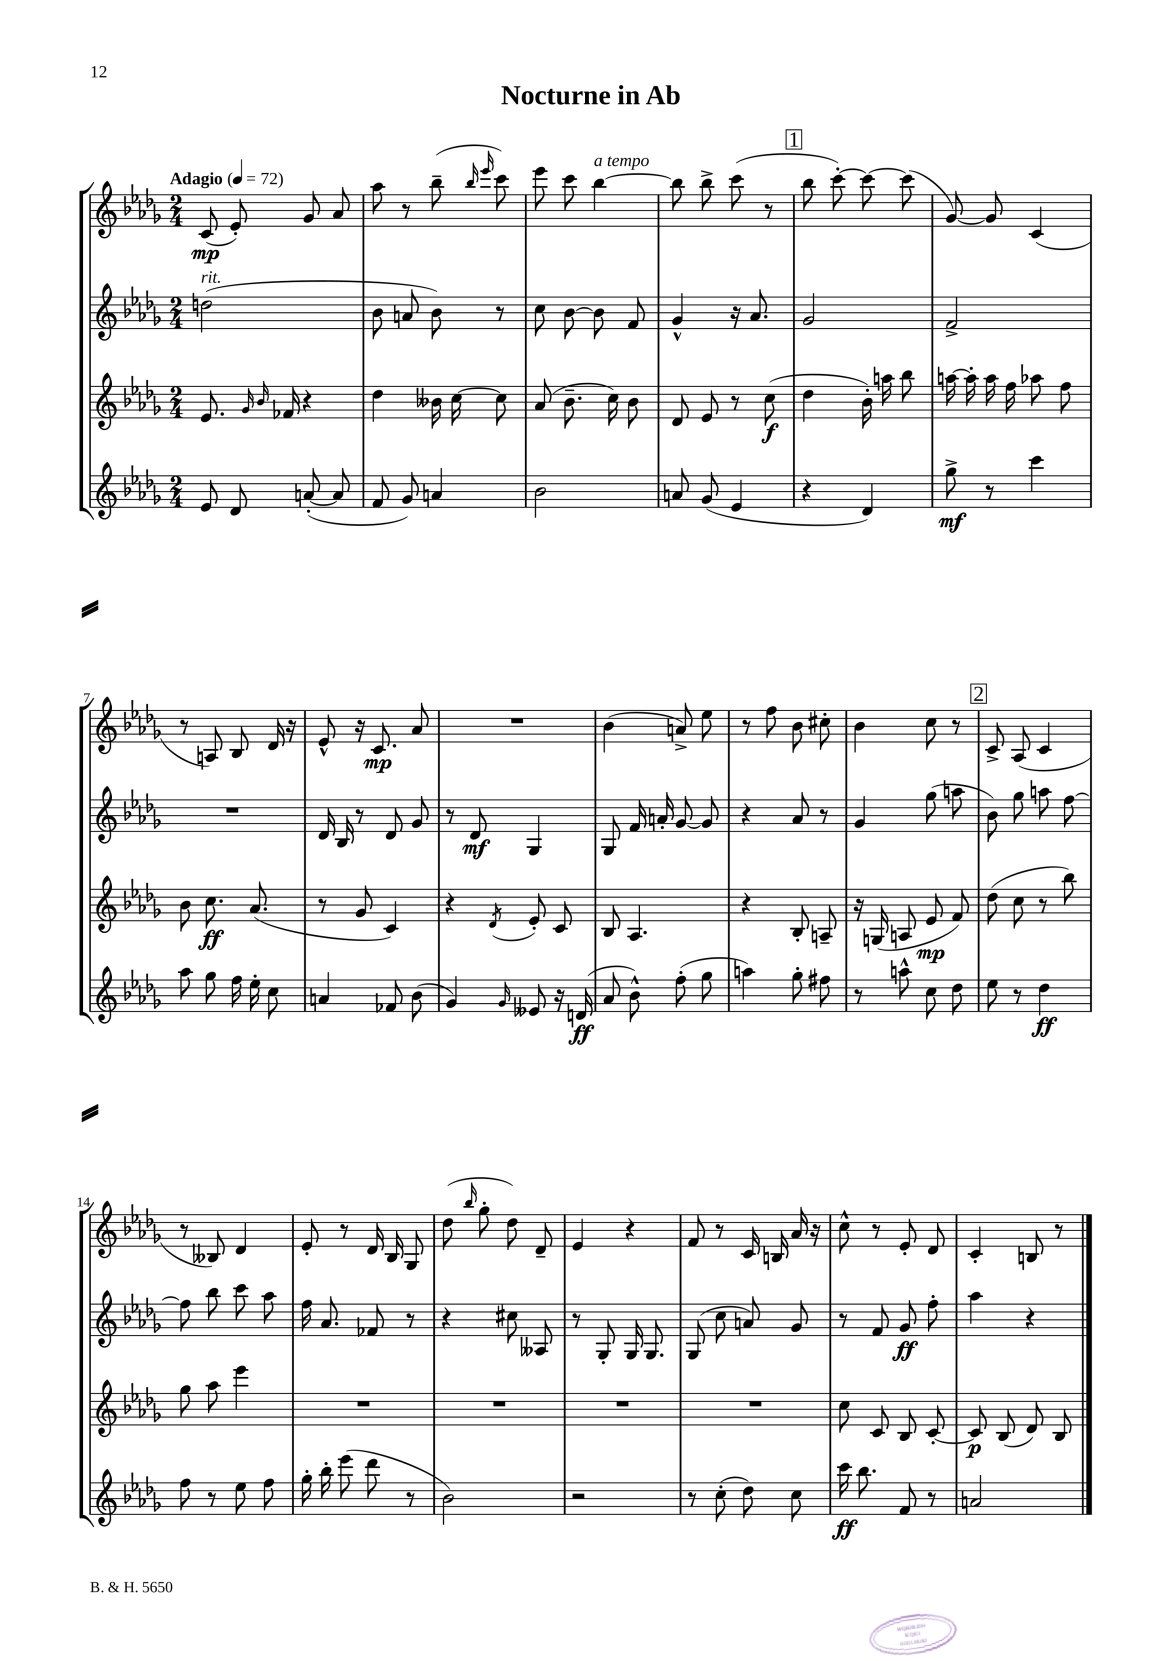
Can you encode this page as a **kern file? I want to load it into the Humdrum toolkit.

**kern	**dynam	**kern	**dynam	**kern	**dynam	**kern	**dynam
*part4	*part4	*part3	*part3	*part2	*part2	*part1	*part1
*staff4	*staff4	*staff3	*staff3	*staff2	*staff2	*staff1	*staff1
*clefG2	*	*clefG2	*	*clefG2	*	*clefG2	*
*k[b-e-a-d-g-]	*	*k[b-e-a-d-g-]	*	*k[b-e-a-d-g-]	*	*k[b-e-a-d-g-]	*
*M2/4	*	*M2/4	*	*M2/4	*	*M2/4	*
*MM72	*	*MM72	*	*MM72	*	*MM72	*
=1	=1	=1	=1	=1	=1	=1	=1
!	!	!	!	!	!	!LO:TX:a:B:t=Adagio	!
!	!	!	!	!LO:TX:a:i:t=rit.	!	!	!
8e-/	.	8.e-/	.	(2ddn\	.	(8c/	mp
8d-/	.	.	.	.	.	8e-'/)	.
.	.	16qqg-/	.	.	.	.	.
.	.	16qqb-/	.	.	.	.	.
.	.	16f-X/	.	.	.	.	.
([8an'/	.	4r	.	.	.	8g-/	.
8a/]	.	.	.	.	.	8a-/	.
=2	=2	=2	=2	=2	=2	=2	=2
8f/	.	4dd-\	.	8b-\	.	8aa-\	.
8g-/)	.	.	.	8an/	.	8r	.
4an/	.	16b--X\	.	8b-\)	.	(8bb-~\	.
.	.	[16cc\	.	.	.	.	.
.	.	.	.	.	.	16qqbb-/	.
.	.	.	.	.	.	16qqeee-/	.
.	.	8cc\]	.	8r	.	8ccc\)	.
=3	=3	=3	=3	=3	=3	=3	=3
2b-\	.	(8a-/	.	8cc\	.	8eee-\	.
.	.	8.b-~\	.	[8b-\	.	8ccc\	.
!	!	!	!	!	!	!LO:TX:a:i:t=a tempo	!
.	.	.	.	8b-\]	.	[4bb-\	.
.	.	16cc\)	.	.	.	.	.
.	.	8b-\	.	8f/	.	.	.
=4	=4	=4	=4	=4	=4	=4	=4
8an/	.	8d-/	.	4g-^^/	.	8bb-\]	.
(8g-/	.	8e-/	.	.	.	8bb-^\	.
4e-/	.	8r	.	16r	.	(8ccc\	.
.	.	.	.	8.a-/	.	.	.
.	.	(8cc\	f	.	.	8r	.
!!LO:REH:place=s1:t=1
=5	=5	=5	=5	=5	=5	=5	=5
4r	.	4dd-\	.	2g-/	.	8bb-\	.
.	.	.	.	.	.	[8ccc'\)	.
4d-/)	.	16b-'\)	.	.	.	8ccc\_	.
.	.	16aan\	.	.	.	.	.
.	.	8bb-\	.	.	.	(8ccc\]	.
=6	=6	=6	=6	=6	=6	=6	=6
8gg-^\	mf	[16aan\	.	2f^/	.	[8g-/)	.
.	.	16aa'\]	.	.	.	.	.
8r	.	16aa\	.	.	.	8g-/]	.
.	.	16ff\	.	.	.	.	.
4ccc\	.	8aa-X\	.	.	.	(4c/	.
.	.	8ff\	.	.	.	.	.
!!LO:LB:g=z
=7	=7	=7	=7	=7	=7	=7	=7
8aa-\	.	8b-\	.	2r	.	8r	.
8gg-\	.	8.cc\	ff	.	.	8An/)	.
16ff\	.	.	.	.	.	8B-/	.
16ee-'\	.	(8.a-/	.	.	.	.	.
8cc\	.	.	.	.	.	16d-/	.
.	.	.	.	.	.	16r	.
=8	=8	=8	=8	=8	=8	=8	=8
4an/	.	8r	.	16d-/	.	8e-^^/	.
.	.	.	.	16B-/	.	.	.
.	.	8g-/	.	8r	.	16r	.
.	.	.	.	.	.	8.c/	mp
8f-X/	.	4c/)	.	8d-/	.	.	.
(8b-\	.	.	.	8g-/	.	8a-/	.
=9	=9	=9	=9	=9	=9	=9	=9
4g-/)	.	4r	.	8r	.	2r	.
.	.	.	.	8d-/	mf	.	.
16qqg-/	.	8qd-/	.	.	.	.	.
8e--X/	.	8e-'/	.	4G-/	.	.	.
16r	.	8c/	.	.	.	.	.
(16dn/	ff	.	.	.	.	.	.
=10	=10	=10	=10	=10	=10	=10	=10
8a-/	.	8B-/	.	8G-/	.	(4b-\	.
8b-^^\)	.	4.A-/	.	16f/	.	.	.
.	.	.	.	16an'/	.	.	.
(8ff'\	.	.	.	[8g-/	.	8an^/)	.
8gg-\	.	.	.	8g-/]	.	8ee-\	.
=11	=11	=11	=11	=11	=11	=11	=11
4aan\)	.	4r	.	4r	.	8r	.
.	.	.	.	.	.	8ff\	.
8gg-'\	.	8B-'/	.	8a-/	.	8b-\	.
8ff#X\	.	8An~/	.	8r	.	8cc#X'\	.
=12	=12	=12	=12	=12	=12	=12	=12
8r	.	16r	.	4g-/	.	4b-\	.
.	.	(16Gn/	.	.	.	.	.
8aan^^\	.	8An/	.	.	.	.	.
8cc\	.	8e-/	mp	(8gg-\	.	8cc\	.
8dd-\	.	8f/)	.	8aan\	.	8r	.
!!LO:REH:place=s1:t=2
=13	=13	=13	=13	=13	=13	=13	=13
8ee-\	.	(8dd-\	.	8b-\)	.	8c^/	.
8r	.	8cc\	.	8gg-\	.	(8A-/	.
4dd-\	ff	8r	.	8aan\	.	4c/	.
.	.	8bb-\)	.	[8ff\	.	.	.
!!LO:LB:g=z
=14	=14	=14	=14	=14	=14	=14	=14
8ff\	.	8gg-\	.	8ff\]	.	8r	.
8r	.	8aa-\	.	8bb-\	.	8B--X/)	.
8ee-\	.	4eee-\	.	8ccc\	.	4d-/	.
8ff\	.	.	.	8aa-\	.	.	.
=15	=15	=15	=15	=15	=15	=15	=15
16gg-'\	.	2r	.	16ff\	.	8e-'/	.
16bb-'\	.	.	.	8.a-/	.	.	.
(8eee-\	.	.	.	.	.	8r	.
8ddd-\	.	.	.	8f-X/	.	16d-/	.
.	.	.	.	.	.	16B-/	.
8r	.	.	.	8r	.	8G-/	.
=16	=16	=16	=16	=16	=16	=16	=16
2b-\)	.	2r	.	4r	.	(8dd-\	.
.	.	.	.	.	.	16qqbb-/	.
.	.	.	.	.	.	8gg-'\	.
.	.	.	.	8cc#X\	.	8dd-\)	.
.	.	.	.	8A--X/	.	8d-~/	.
=17	=17	=17	=17	=17	=17	=17	=17
2r	.	2r	.	8r	.	4e-/	.
.	.	.	.	8G-'/	.	.	.
.	.	.	.	16G-/	.	4r	.
.	.	.	.	8.G-/	.	.	.
=18	=18	=18	=18	=18	=18	=18	=18
8r	.	2r	.	(8G-/	.	8f/	.
(8cc'\	.	.	.	8cc\	.	8r	.
8dd-\)	.	.	.	8an/)	.	16c/	.
.	.	.	.	.	.	16Bn/	.
8cc\	.	.	.	8g-/	.	16a-/	.
.	.	.	.	.	.	16r	.
=19	=19	=19	=19	=19	=19	=19	=19
16ccc\	ff	8cc\	.	8r	.	8cc^^\	.
8.bb-\	.	.	.	.	.	.	.
.	.	8c/	.	8f/	.	8r	.
8f/	.	8B-/	.	8g-/	ff	8e-'/	.
8r	.	[8c'/	.	8ff'\	.	8d-/	.
=20	=20	=20	=20	=20	=20	=20	=20
2an/	.	8c/]	p	4aa-\	.	4c'/	.
.	.	(8B-/	.	.	.	.	.
.	.	8d-/)	.	4r	.	8Bn/	.
.	.	8B-/	.	.	.	8r	.
==	==	==	==	==	==	==	==
*-	*-	*-	*-	*-	*-	*-	*-
